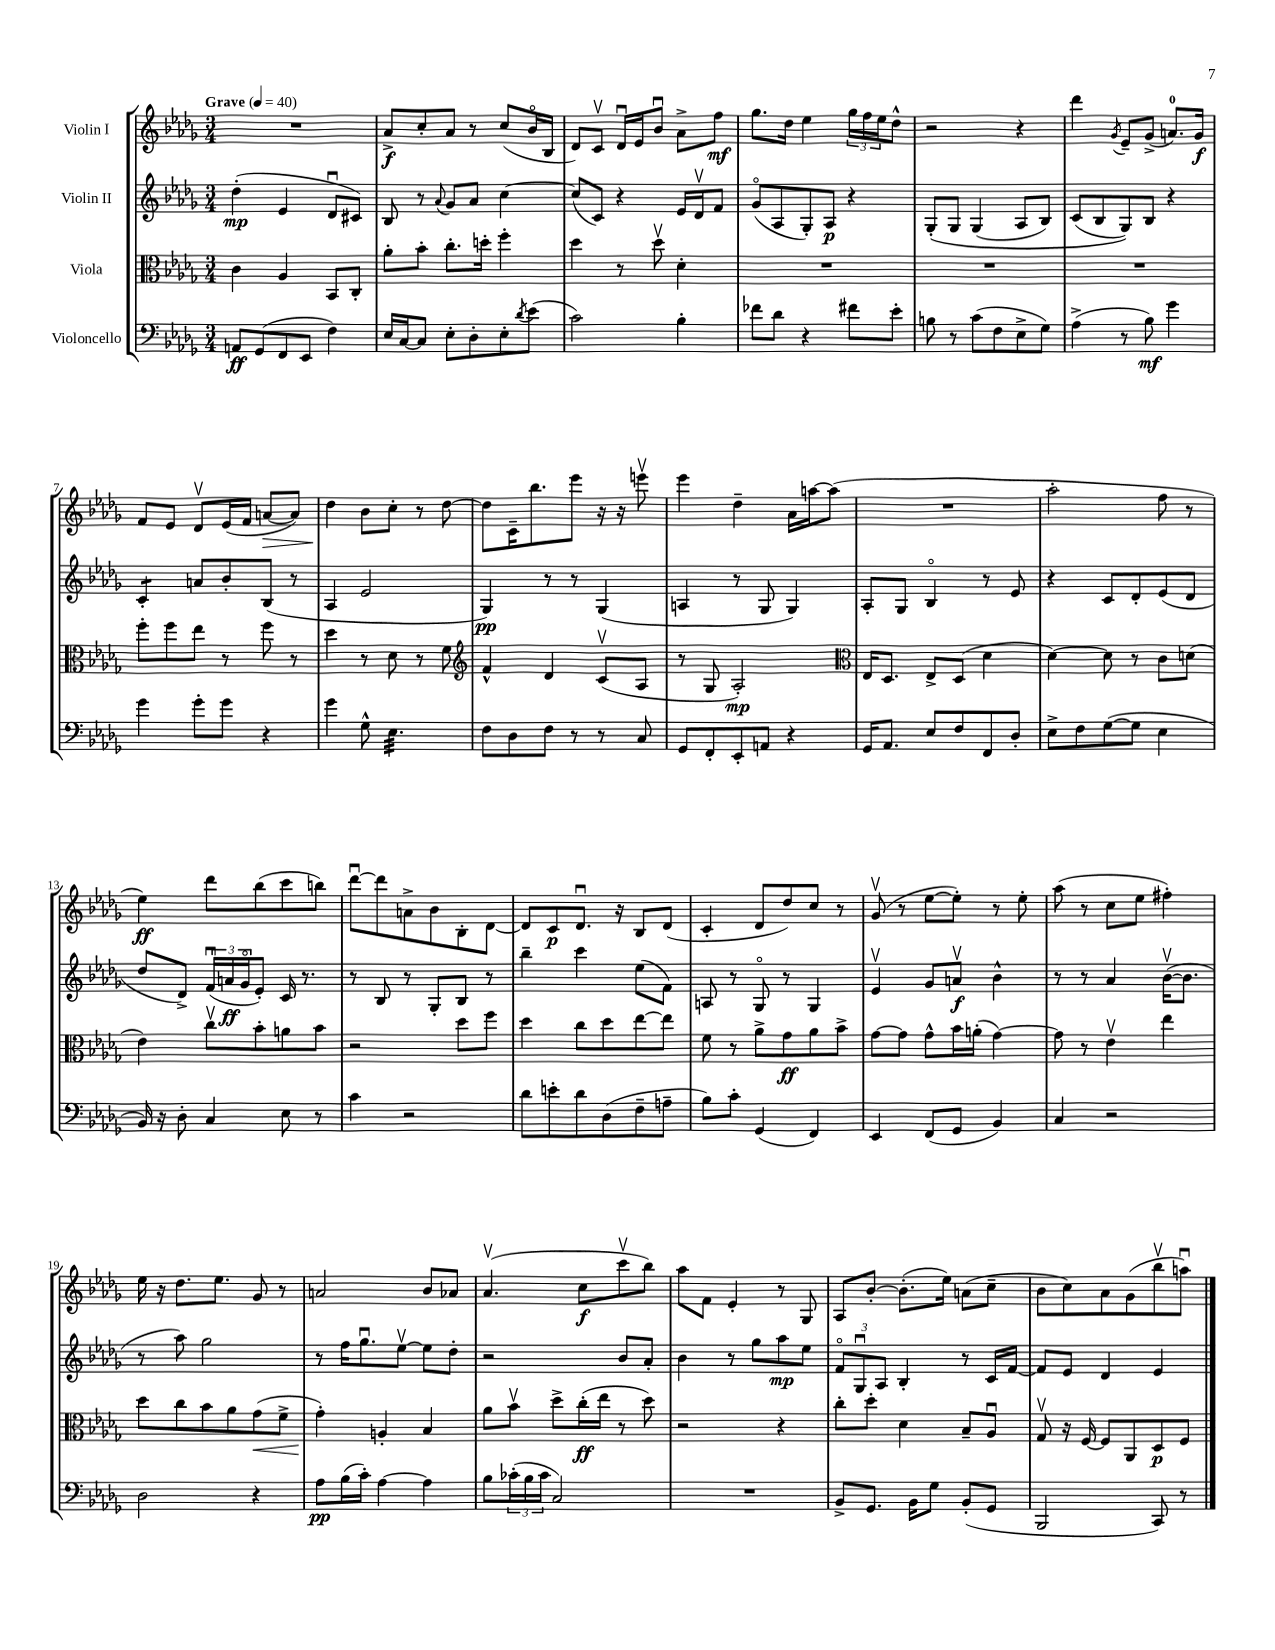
<<
\new StaffGroup <<
\new Staff = "s0" \with { instrumentName = "Violin I" } {
    \clef treble \key des \major \numericTimeSignature \time 3/4 \tempo "Grave" 4 = 40
    R2. |
    aes'8->\f c''8-. aes'8 r8 c''8( bes'16\flageolet bes16 |
    des'8) c'8\upbow des'16\downbow ees'16 bes'8\downbow aes'8-> f''8\mf |
    ges''8. des''16 ees''4 \tuplet 3/2 { ges''16 f''16 ees''16 } des''8-^ |
    r2 r4 |
    des'''4 \acciaccatura { ges'8 } ees'8-- ges'8->( a'8.-0) ges'16\f |
    f'8 ees'8 des'8\upbow ees'16( f'16 a'8~\> a'8) |
    des''4\! bes'8 c''8-. r8 des''8~ |
    des''8 c'16-- bes''8. ees'''8 r16 r16 e'''8\upbow |
    ees'''4 des''4-- aes'16 a''16~ a''8( |
    R2. |
    aes''2-. f''8 r8 |
    ees''4\ff) des'''8 bes''8( c'''8 b''8) |
    des'''8~\downbow des'''8 a'8-> bes'8 bes8-. des'8~ |
    des'8 c'8\p des'8.\downbow r16 bes8 des'8( |
    c'4-. des'8 des''8) c''8 r8 |
    ges'8\upbow( r8 ees''8~ ees''8-.) r8 ees''8-. |
    aes''8( r8 c''8 ees''8 fis''4-.) |
    ees''16 r16 des''8. ees''8. ges'8 r8 |
    a'2 bes'8 aes'8 |
    aes'4.\upbow( c''8\f c'''8\upbow bes''8) |
    aes''8 f'8 ees'4-. r8 ges8 |
    aes8 bes'8~-. bes'8.-.( ees''16) a'8( c''8-- |
    bes'8 c''8) aes'8 ges'8( bes''8\upbow a''8\downbow) \bar "|." |
}
\new Staff = "s1" \with { instrumentName = "Violin II" } {
    \clef treble \key des \major \numericTimeSignature \time 3/4
    des''4-.\mp( ees'4 des'8\downbow cis'8) |
    bes8 r8 \appoggiatura { aes'8 } ges'8 aes'8 c''4~ |
    c''8( c'8) r4 ees'16 des'16\upbow f'8 |
    ges'8\flageolet( aes8 ges8-.) aes8\p r4 |
    ges8-.\( ges8 ges4( aes8 bes8) |
    c'8( bes8 ges8)\) bes8 r4 |
    c'4:8-. a'8 bes'8-. bes8( r8 |
    aes4 ees'2 |
    ges4\pp) r8 r8 ges4( |
    a4 r8 ges8 ges4) |
    aes8-. ges8 bes4\flageolet r8 ees'8 |
    r4 c'8 des'8-. ees'8( des'8 |
    des''8 des'8->) \tuplet 3/2 { f'16\downbow( a'16\ff ges'16\flageolet } ees'8-.) c'16 r8. |
    r8 bes8 r8 ges8-. bes8 r8 |
    bes''4-- c'''4 ees''8( f'8) |
    a8 r8 ges8\flageolet r8 ges4 |
    ees'4\upbow ges'8 a'8\upbow\f bes'4-^ |
    r8 r8 aes'4 bes'16~\upbow( bes'8. |
    r8 aes''8) ges''2 |
    r8 f''16 ges''8.\downbow ees''8~\upbow ees''8 des''8-. |
    r2 bes'8 aes'8-. |
    bes'4 r8 ges''8 aes''8\mp ees''8 |
    \tuplet 3/2 { f'8\flageolet ges8\downbow aes8 } bes4-. r8 c'16 f'16~ |
    f'8 ees'8 des'4 ees'4 \bar "|." |
}
\new Staff = "s2" \with { instrumentName = "Viola" } {
    \clef alto \key des \major \numericTimeSignature \time 3/4
    c'4 aes4 bes,8 c8-. |
    aes'8-. bes'8-. c''8.-. d''16-. f''4-. |
    des''4 r8 des''8\upbow des'4-. |
    R2. |
    R2. |
    R2. |
    f''8-. f''8 ees''8 r8 f''8 r8 |
    des''4 r8 des'8 r8 f'8 |
    \clef treble f'4-^ des'4 c'8\upbow( aes8 |
    r8 ges8 aes2-.\mp) |
    \clef alto ees16 des8. ees8-> des8( des'4 |
    des'4~) des'8 r8 c'8 d'8( |
    ees'4) c''8\upbow bes'8-. a'8 bes'8 |
    r2 des''8 f''8 |
    des''4 c''8 des''8 ees''8~ ees''8 |
    f'8 r8 aes'8-> ges'8\ff aes'8 bes'8-> |
    ges'8~ ges'8 ges'8-^ bes'16 a'16-.( ges'4~) |
    ges'8 r8 ees'4\upbow ees''4 |
    des''8 c''8 bes'8 aes'8 ges'8\<( f'8-> |
    ges'4-.\!) a4-. bes4 |
    aes'8 bes'8\upbow des''8-> c''16-.\ff( ees''16 r8 des''8) |
    r2 r4 |
    c''8-. des''8-. des'4 bes8-- aes8\downbow |
    ges8\upbow r16 f16~ f8 aes,8 des8\p f8 \bar "|." |
}
\new Staff = "s3" \with { instrumentName = "Violoncello" } {
    \clef bass \key des \major \numericTimeSignature \time 3/4
    a,8\ff ges,8( f,8 ees,8 f4) |
    ees16 c16~ c8 ees8-. des8-. ees8-. \acciaccatura { des'8 } ees'8( |
    c'2) bes4-. |
    fes'8 des'8 r4 fis'8 ees'8-. |
    b8 r8 c'8( f8 ees8-> ges8) |
    aes4->( r8 bes8\mf) ges'4 |
    ges'4 ges'8-. ges'8 r4 |
    ges'4 ges8-^ ees4.:32 |
    f8 des8 f8 r8 r8 c8 |
    ges,8 f,8-. ees,8-. a,8 r4 |
    ges,16 aes,8. ees8 f8 f,8 des8-. |
    ees8-> f8 ges8~( ges8 ees4 |
    bes,16) r16 des8-. c4 ees8 r8 |
    c'4 r2 |
    des'8 e'8-. des'8 des8( f8-- a8-- |
    bes8) c'8-. ges,4( f,4) |
    ees,4 f,8( ges,8 bes,4) |
    c4 r2 |
    des2 r4 |
    aes8\pp bes16( c'16-.) aes4~ aes4 |
    bes8 \tuplet 3/2 { ces'16-.( bes16 ces'16 } c2) |
    R2. |
    bes,8-> ges,8. bes,16 ges8 bes,8-.( ges,8 |
    bes,,2 c,8) r8 \bar "|." |
}
>>
>>
